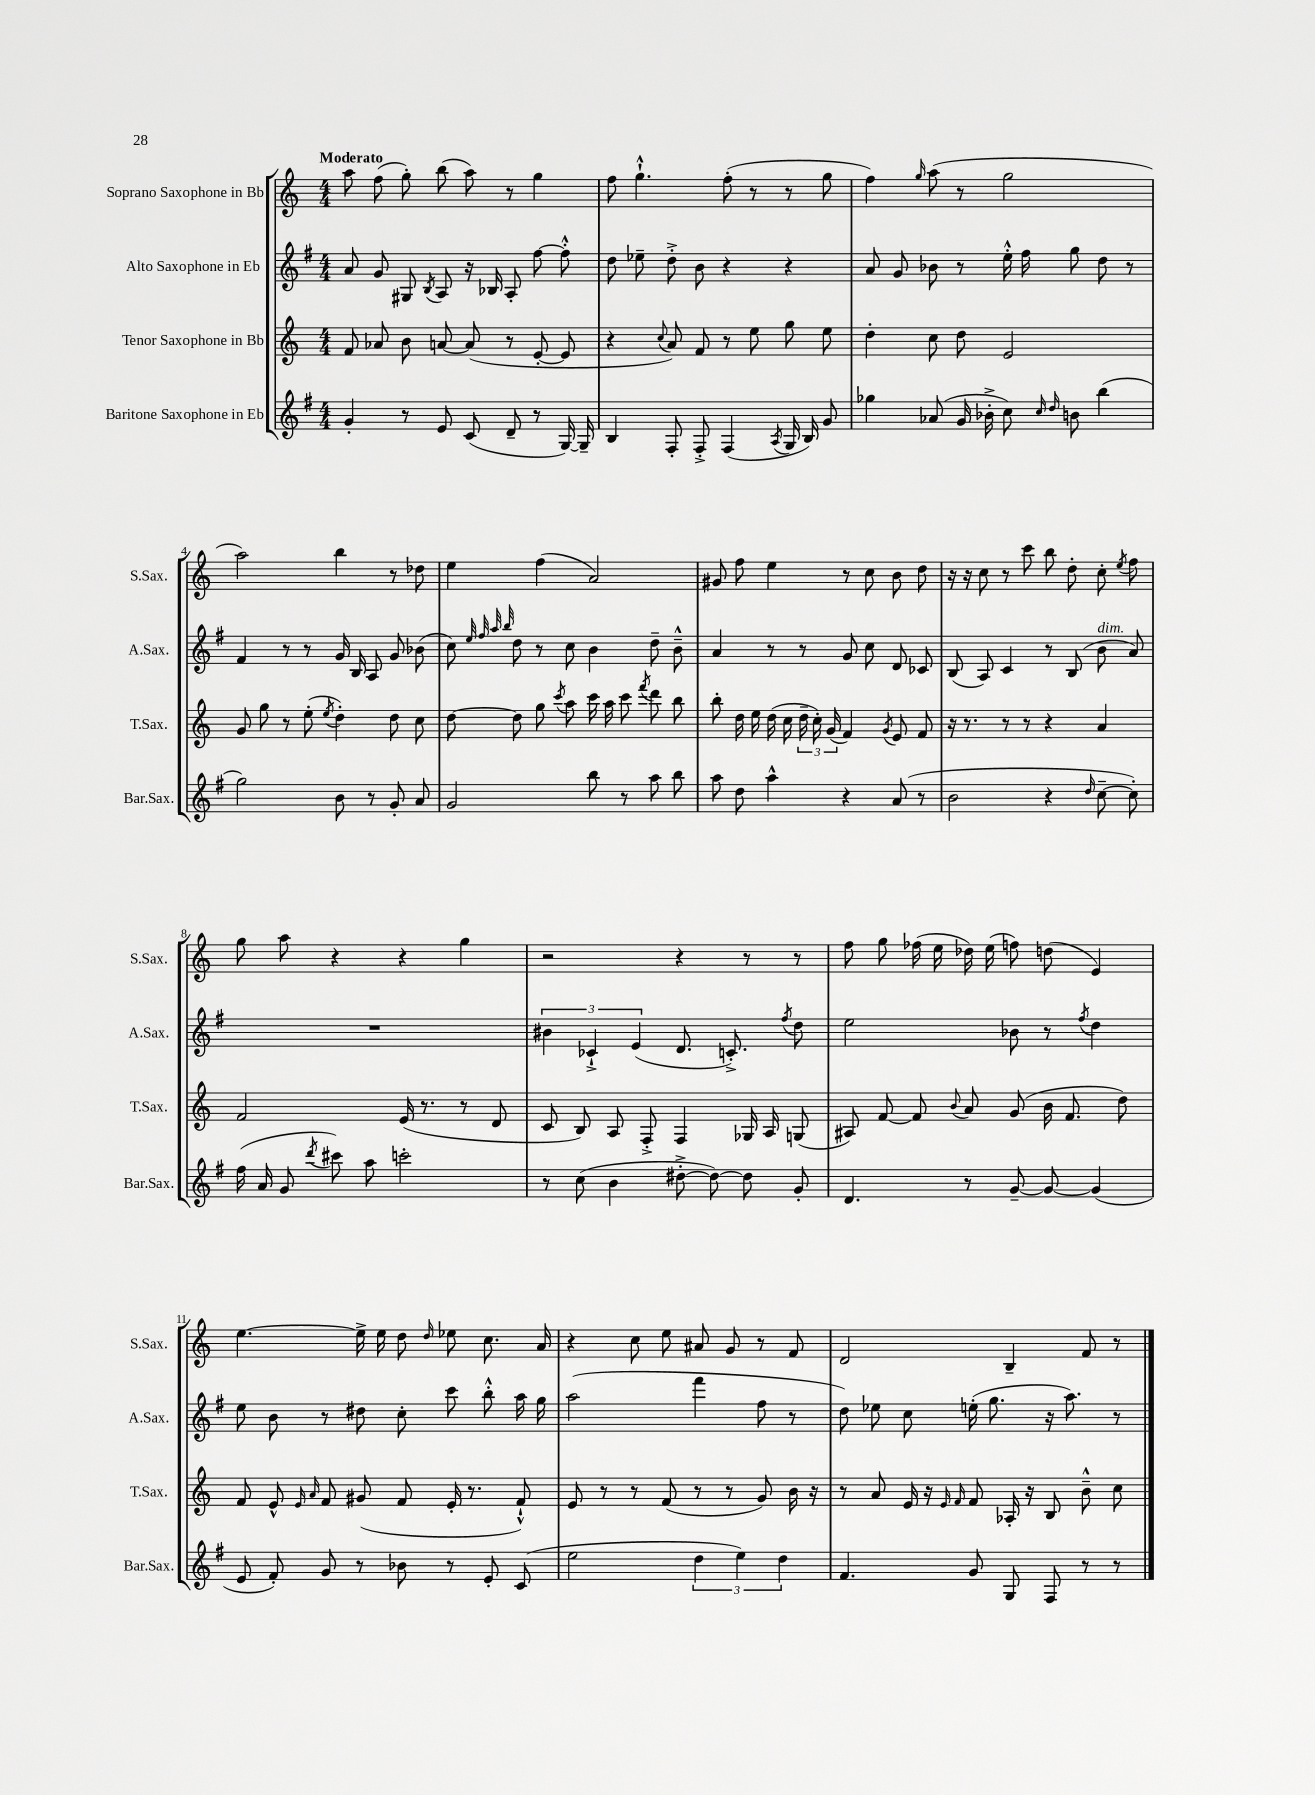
<<
\new StaffGroup <<
\new Staff = "s0" \with { instrumentName = "Soprano Saxophone in Bb" shortInstrumentName = "S.Sax." } {
    \clef treble \key c \major \numericTimeSignature \time 4/4 \tempo "Moderato"
    \autoBeamOff a''8 f''8( g''8-.) b''8( a''8) r8 g''4 |
    f''8 g''4.-!-^ f''8-.( r8 r8 g''8 |
    f''4) \grace { g''16 } a''8( r8 g''2 |
    a''2) b''4 r8 des''8 |
    e''4 f''4( a'2) |
    gis'8 f''8 e''4 r8 c''8 b'8 d''8 |
    r16 r16 c''8 r8 c'''8 b''8 d''8-. c''8-. \acciaccatura { e''8 } f''8 |
    g''8 a''8 r4 r4 g''4 |
    r2 r4 r8 r8 |
    f''8 g''8 fes''16( e''16 des''16) e''16( f''8) d''8( e'4) |
    e''4.~ e''16-> e''16 d''8 \grace { d''16 } ees''8 c''8. a'16 |
    r4 c''8 e''8 ais'8 g'8 r8 f'8 |
    d'2 b4-- f'8 r8 \bar "|." |
}
\new Staff = "s1" \with { instrumentName = "Alto Saxophone in Eb" shortInstrumentName = "A.Sax." } {
    \clef treble \key g \major \numericTimeSignature \time 4/4
    \autoBeamOff a'8 g'8 gis8 \acciaccatura { b8 } a8 r16 bes16 a8-. fis''8~ fis''8-.-^ |
    d''8 ees''8-- d''8-.-> b'8 r4 r4 |
    a'8 g'8 bes'8 r8 e''16-.-^ fis''16 g''8 d''8 r8 |
    fis'4 r8 r8 g'16 b16 a8 g'8 bes'8( |
    c''8) \grace { e''32 fis''32 a''32 b''32 } d''8 r8 c''8 b'4 d''8-- b'8---^ |
    a'4 r8 r8 g'8 c''8 d'8 ces'8 |
    b8( a8) c'4 r8 b8( b'8^\markup { \italic "dim." } a'8) |
    R1 |
    \tuplet 3/2 { bis'4 ces'4-!-> e'4( } d'8. c'8.-.->) \acciaccatura { fis''8 } d''8 |
    e''2 bes'8 r8 \acciaccatura { fis''8 } d''4 |
    e''8 b'8 r8 dis''8 c''8-. c'''8 b''8-.-^ a''16 g''16 |
    a''2( fis'''4 fis''8 r8 |
    d''8) ees''8 c''8 e''16-.( g''8. r16 a''8.) r8 \bar "|." |
}
\new Staff = "s2" \with { instrumentName = "Tenor Saxophone in Bb" shortInstrumentName = "T.Sax." } {
    \clef treble \key c \major \numericTimeSignature \time 4/4
    \autoBeamOff f'8 aes'8 b'8 a'8~ a'8( r8 e'8~-. e'8 |
    r4 \appoggiatura { c''8 } a'8) f'8 r8 e''8 g''8 e''8 |
    d''4-. c''8 d''8 e'2 |
    g'8 g''8 r8 e''8-.( \acciaccatura { e''8 } d''4-.) d''8 c''8 |
    d''8~ d''8 g''8 \acciaccatura { c'''8 } a''8 c'''16 a''16 c'''8 \acciaccatura { f'''8 } d'''8 b''8 |
    b''8-. d''16 e''16 d''16( c''16 \tuplet 3/2 { d''16-- c''16-.) g'16( } f'4) \acciaccatura { g'8 } e'8 f'8 |
    r16 r8. r8 r8 r4 a'4 |
    f'2 e'16( r8. r8 d'8 |
    c'8 b8) a8 f8-.-> f4 ges16 a16 g8( |
    ais8) f'8~ f'8 \appoggiatura { b'8 } a'8 g'8( b'16 f'8. d''8) |
    f'8 e'8-^ \grace { e'16 a'16 } f'8 gis'8( f'8 e'16-. r8. f'8-!-^) |
    e'8 r8 r8 f'8( r8 r8 g'8) b'16 r16 |
    r8 a'8 e'16 r16 \grace { e'16 f'16 } f'8 aes16-. r16 b8 b'8---^ c''8 \bar "|." |
}
\new Staff = "s3" \with { instrumentName = "Baritone Saxophone in Eb" shortInstrumentName = "Bar.Sax." } {
    \clef treble \key g \major \numericTimeSignature \time 4/4
    \autoBeamOff g'4-. r8 e'8 c'8( d'8-- r8 g16~) g16-- |
    b4 fis8-. fis8-.-> fis4( \acciaccatura { a8 } g16 b16) g'8 |
    ges''4 aes'8( g'16 bes'16-.-> c''8) \grace { c''16 d''16 } b'8 b''4( |
    g''2) b'8 r8 g'8-. a'8 |
    g'2 b''8 r8 a''8 b''8 |
    a''8 d''8 a''4-^ r4 a'8( r8 |
    b'2 r4 \grace { d''16 } c''8~-- c''8-.) |
    fis''16( a'16 g'8 \acciaccatura { d'''8 } cis'''8) a''8 c'''2-. |
    r8 c''8( b'4 dis''8~-.-> dis''8~) dis''8 g'8-. |
    d'4. r8 g'8~-- g'8~ g'4( |
    e'8 fis'8-.) g'8 r8 bes'8 r8 e'8-. c'8( |
    e''2 \tuplet 3/2 { d''4 e''4) d''4 } |
    fis'4. g'8 g8 fis8 r8 r8 \bar "|." |
}
>>
>>
